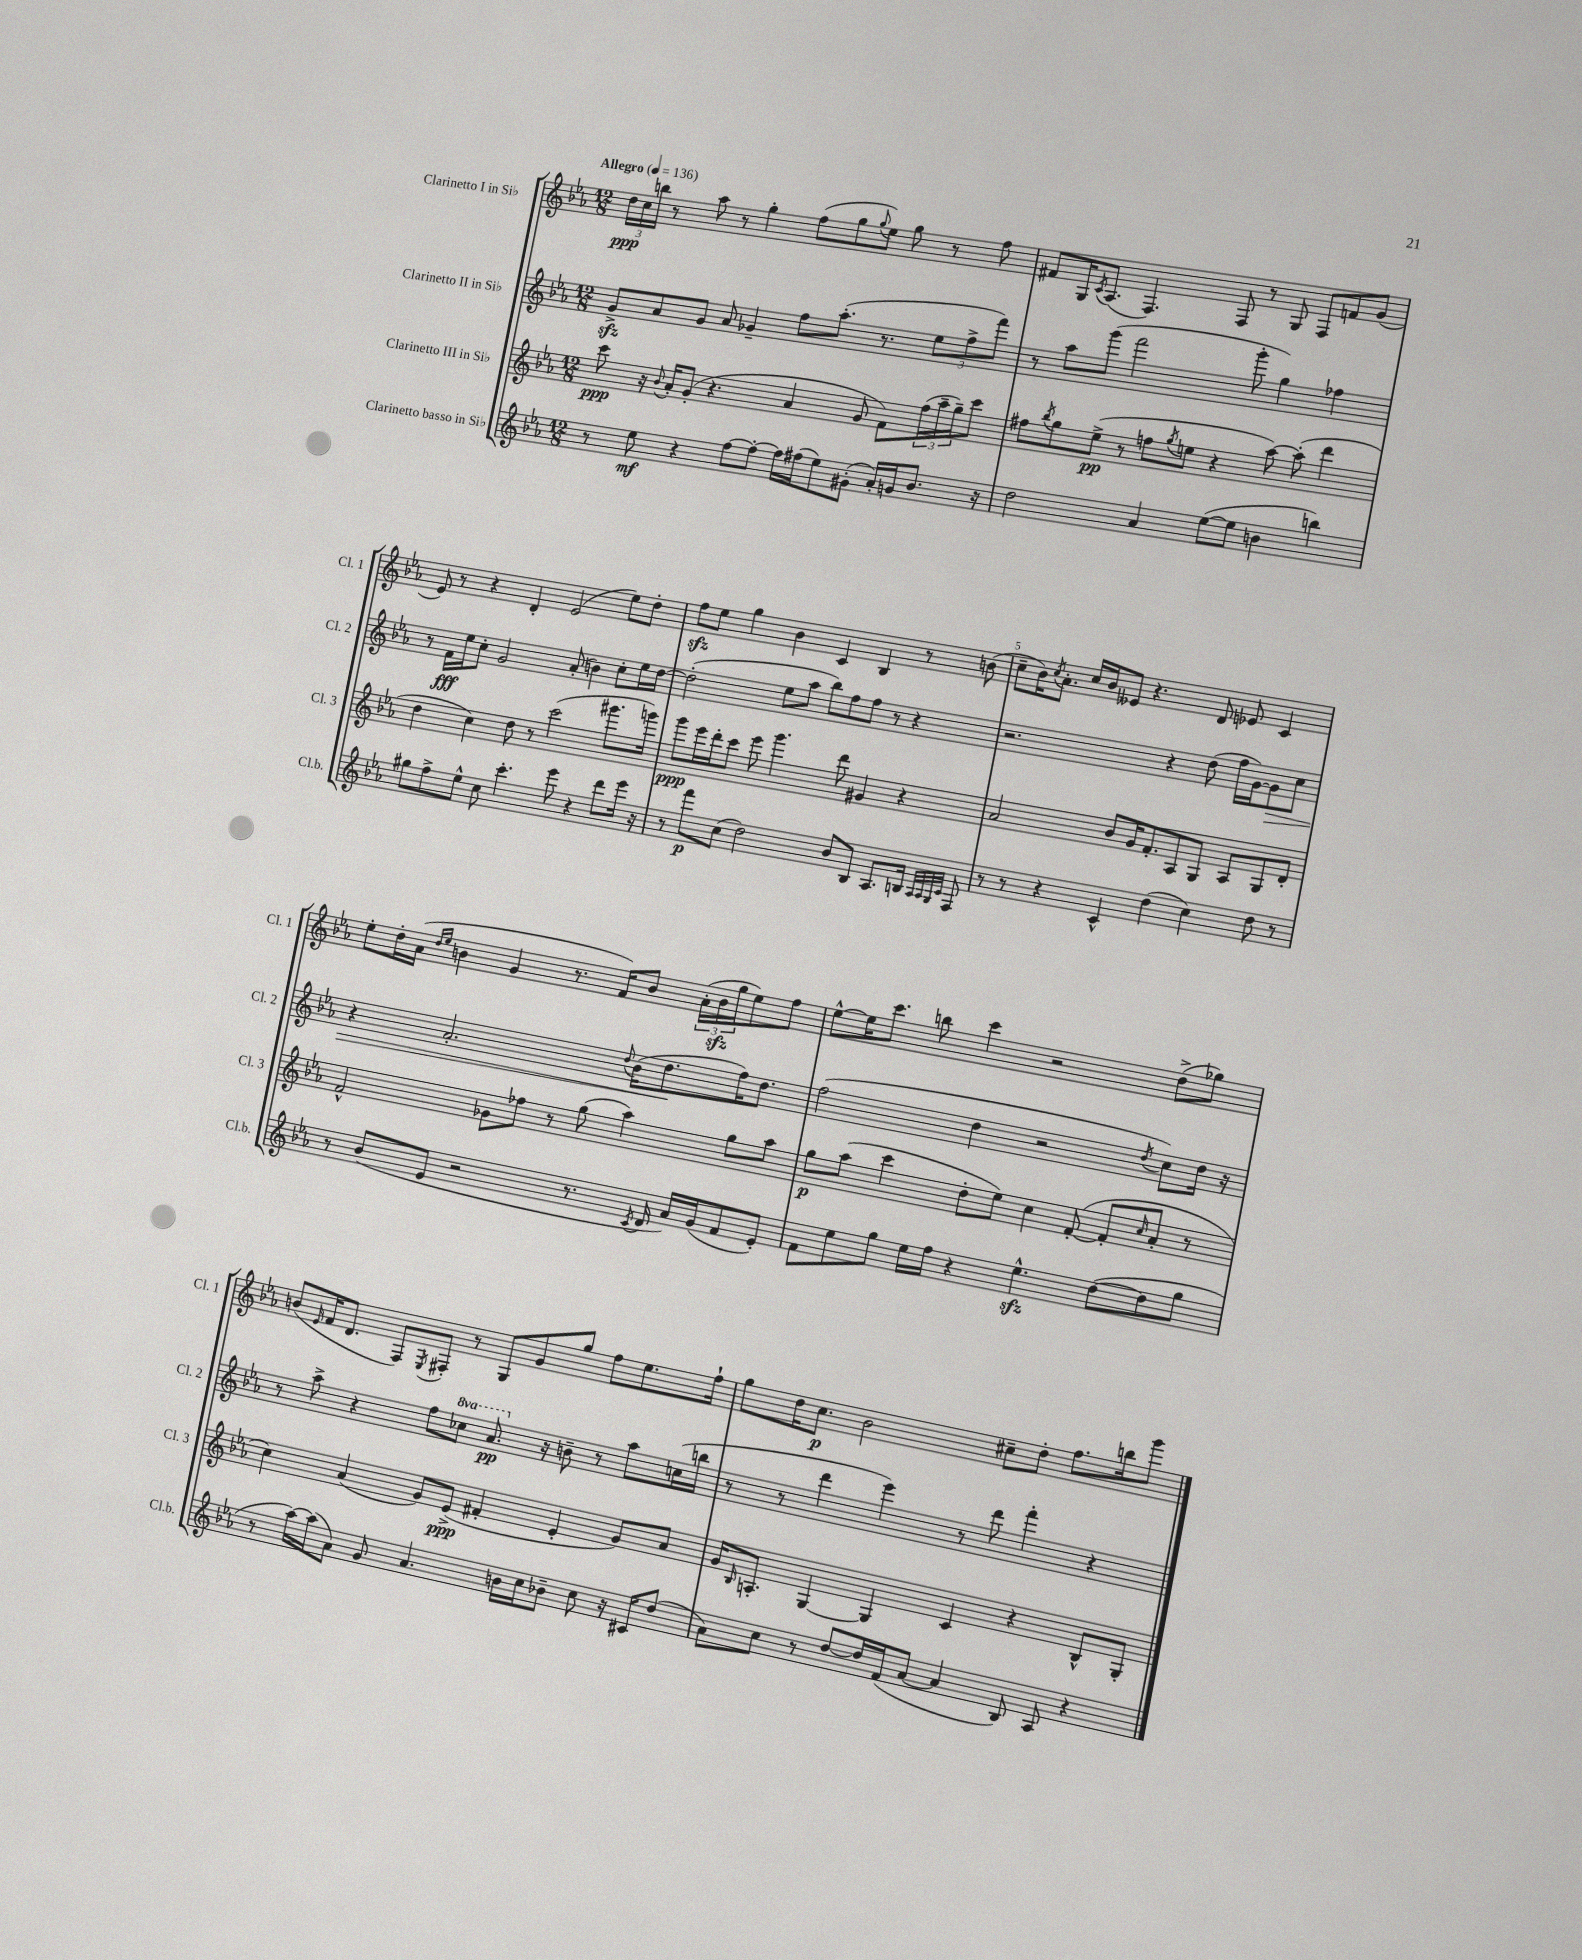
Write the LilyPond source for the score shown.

<<
\new StaffGroup <<
\new Staff = "s0" \with { instrumentName = "Clarinetto I in Sib" shortInstrumentName = "Cl. 1" } {
    \clef treble \key ees \major \numericTimeSignature \time 12/8 \tempo "Allegro" 4 = 136
    \tuplet 3/2 { d''16\ppp c''16 b''16 } r8 aes''8 r8 g''4-. f''8( g''8 \appoggiatura { g''8 } ees''8) g''8 r8 f''8 |
    fis'8 g16 \acciaccatura { c'8 } aes8.( f4.) f8 r8 g8 f8 f'8 g'8( |
    ees'8) r8 r4 d'4-. ees'2( ees''8) d''8-. |
    f''8\sfz ees''8 g''4 bes'4 c'4 bes4 r8 b'8( |
    c''8-- bes'16) \acciaccatura { c''8 } aes'8.-. c''16 bes'16 eeses'8 r4. d'8 ees'8 c'4 |
    ees''8-. d''16-. aes'16( \grace { d''16 ees''16 } b'4 g'4 r8. f'16) b'8 \tuplet 3/2 { aes'16-.( b'16\sfz g''16 } ees''8) f''8 |
    ees''8~-^ ees''16 c'''8. b''8 c'''4 r2 d''8->( ges''8) |
    b'8( \grace { ees'16 } f'16 d'8. f8) \acciaccatura { ees8 } fis8-. r8 g8 g'8 g''8 f''8 ees''8. f''16-! |
    g''8 d''16 c''8.\p bes'2 cis''8-- d''8-. f''8. b''16 g'''8 \bar "|." |
}
\new Staff = "s1" \with { instrumentName = "Clarinetto II in Sib" shortInstrumentName = "Cl. 2" } {
    \clef treble \key ees \major \numericTimeSignature \time 12/8 \set Staff.ottavationMarkups = #ottavation-simple-ordinals
    g'8->\sfz aes'8 g'8 aes'8 ges'4-- f''8 aes''8.-.( r8. \tuplet 3/2 { ees''8 f''8-> f'''8) } |
    r8 aes''8 g'''8( f'''2 g'''8-. g''4) fes''4 |
    r8 f'16\fff ees''16 c''8-. g'2 aes'8-.( b'4) c''8-. ees''16 d''16~ |
    d''2-.( ees''8 aes''8 bes''8) f''8 f''8 r8 r4 |
    r2. r4 d''8( f''16 g'16~) g'8\> c''8 |
    r4 aes'2.-. \appoggiatura { d''8 } bes'16( d''8.\! f''16) d''8. |
    f''2( d''4 r2 \acciaccatura { d''8 } c''8) d''16 r16 |
    r8 aes''8-> r4 f''8 \ottava #1 ces'''8 aes''8.\pp \ottava #0 r16 b'8-- r8 aes''8 c''!16( b''16 |
    r8 r8 d'''4 ees'''4) r8 d'''8 f'''4-. r4 \bar "|." |
}
\new Staff = "s2" \with { instrumentName = "Clarinetto III in Sib" shortInstrumentName = "Cl. 3" } {
    \clef treble \key ees \major \numericTimeSignature \time 12/8
    c'''8\ppp r16 \appoggiatura { bes'8 } aes'16-. g'8-.( r4. aes'4 g'8 f'8) \tuplet 3/2 { f''16( aes''16-- g''16--) } c'''8 |
    fis''8 \acciaccatura { bes''8 } g''8 ees''8->\pp( r8 f''8 \acciaccatura { g''8 } e''8 r4 aes''8~) aes''8-.( d'''4 |
    d''4 c''4) d''8 r8 c'''2( gis'''8. g'''16) |
    g'''8\ppp ees'''16 d'''16-. c'''8 ees'''8 g'''4. d'''8 gis'4 r4 |
    aes'2 bes'8 g'16 f'8.-. aes8 g8 aes8 g8 d'8-. |
    f'2-^ ges'8 fes''8 r8 g''8( aes''4) g''8 aes''8 |
    g''8\p aes''8( c'''4 d''8-. ees''8) c''4 f'8~-.( f'8-. \grace { c''16 } aes'8-. r8 |
    c''4) aes'4( g'8) ees'8->\ppp( fis'4-. ees'4-. g'8) aes'8 |
    g'16 \grace { bes16 } a8.-. g4~ g4 c'4 r4 bes8-^ g8-. \bar "|." |
}
\new Staff = "s3" \with { instrumentName = "Clarinetto basso in Sib" shortInstrumentName = "Cl.b." } {
    \clef treble \key ees \major \numericTimeSignature \time 12/8
    r8 ees''8\mf r4 f''8~ f''8~-. f''16 fis''16( ees''8) gis'8-.( aes'16-.) g'16 bes'8. r16 |
    d''2 aes'4 ees''8~( ees''8 b'4 b''4) |
    gis''8 f''8-> ees''8-^ c''8 c'''4.-. ees'''8 r4 d'''8 ees'''16 r16 |
    r8 f'''8\p c''8( d''2) bes'8 bes8 aes8. b16 \grace { aes32 aes32 g32 c'32 } f8 |
    r8 r8 r4 c'4-^ d''4( c''4) d''8 r8 |
    r8 bes'8( ees'8 r2 r8. \acciaccatura { c'8 } d'16 aes'16) g'16( f'8 ees'8-.) |
    f'8 ees''8 g''8 ees''16 f''16 r4 ees''4.-^\sfz d''8~( d''8 g''8 |
    r8 aes''16~) aes''16( aes'8) g'8 aes'4. b'16 c''16 bes'8-- c''8 r16 cis'16 d''8( |
    aes'8) c''8 r8 d''8~ d''16 f'16( aes'8~ aes'4 bes8) aes8 r4 \bar "|." |
}
>>
>>
\layout { \context { \Score \override BarNumber.break-visibility = ##(#f #t #t) barNumberVisibility = #(every-nth-bar-number-visible 5) } }
